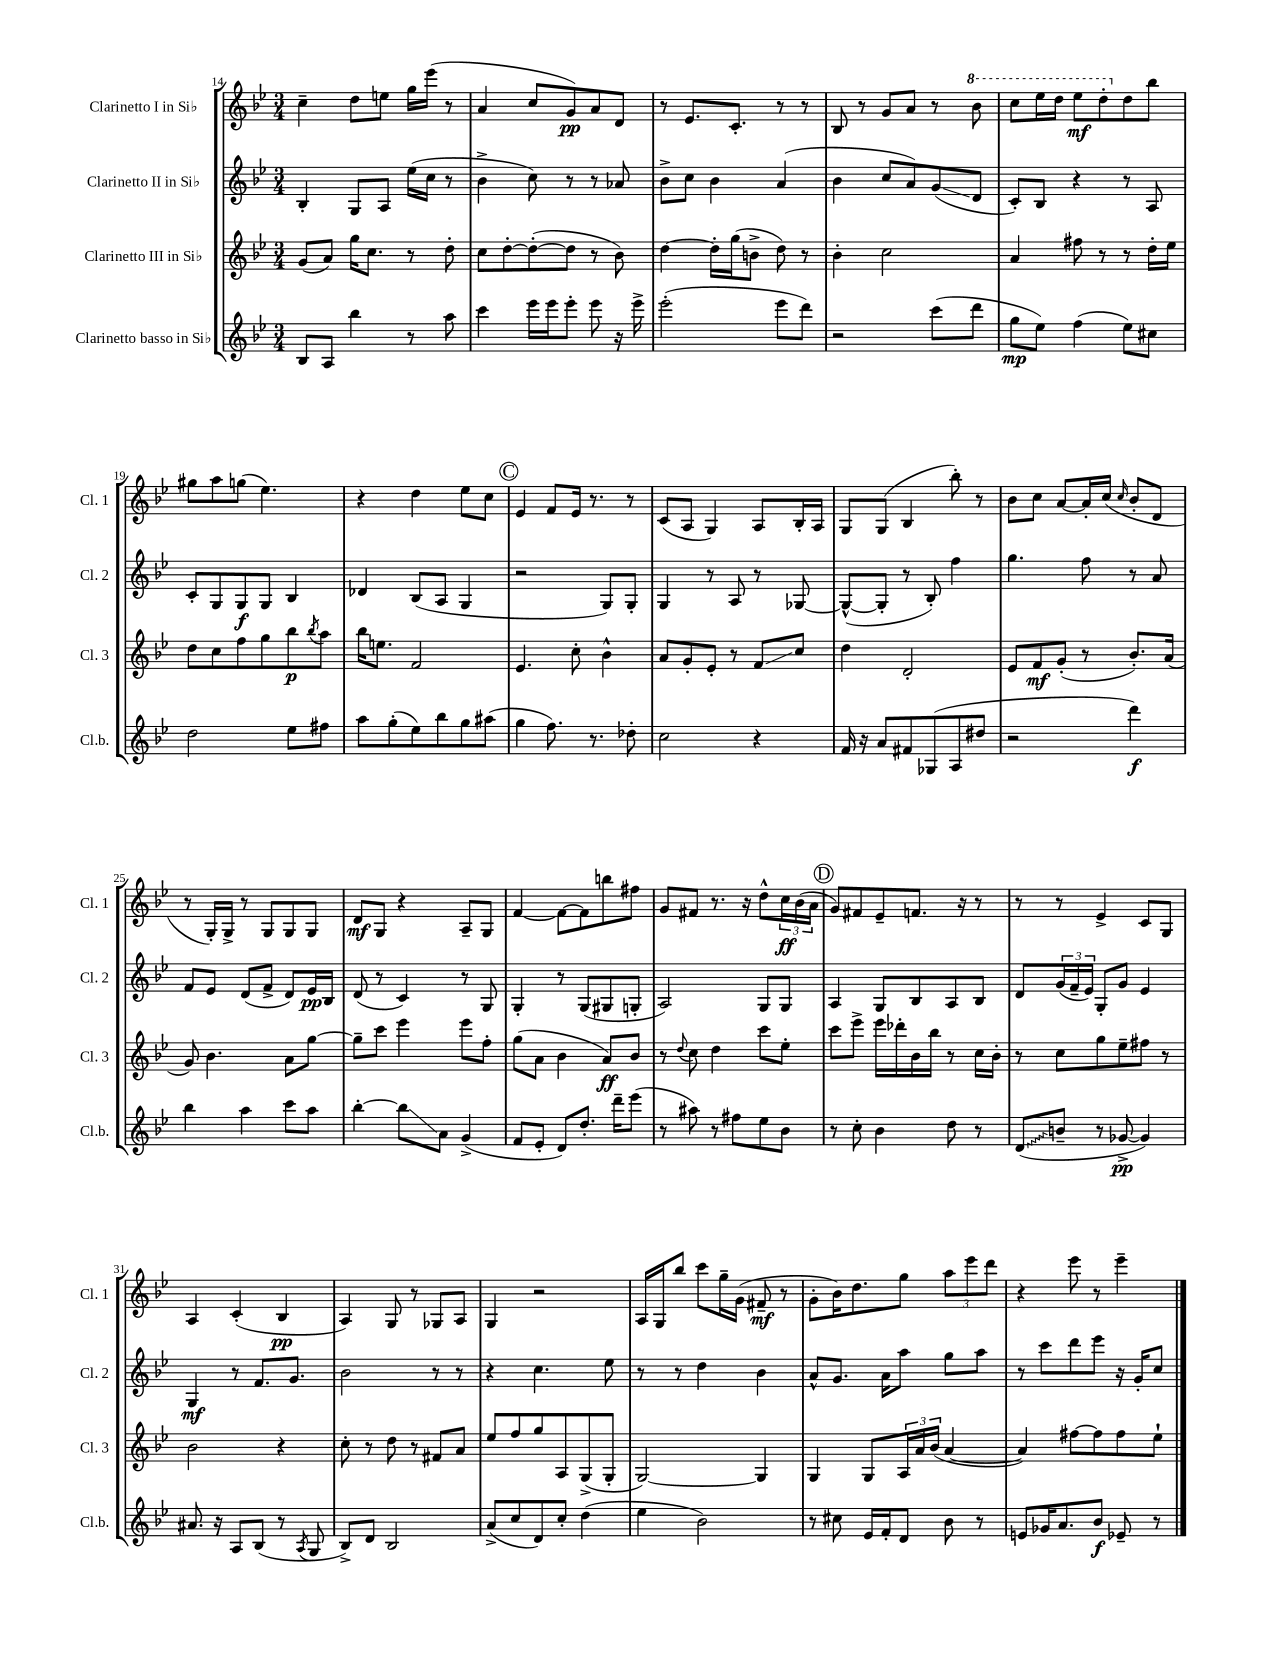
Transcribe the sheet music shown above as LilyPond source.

<<
\new StaffGroup <<
\new Staff = "s0" \with { instrumentName = "Clarinetto I in Sib" shortInstrumentName = "Cl. 1" } {
    \clef treble \key bes \major \numericTimeSignature \time 3/4
    c''4-- d''8 e''8 g''16 ees'''16( r8 |
    a'4 c''8 g'8\pp) a'8 d'8 |
    r8 ees'8. c'8.-. r8 r8 |
    bes8 r8 g'8 a'8 r8 \ottava #1 bes''8 |
    c'''8 ees'''16 d'''16 ees'''8\mf d'''8-. \ottava #0 d''8 bes''8 |
    gis''8 a''8 g''8( ees''4.) |
    r4 d''4 ees''8 c''8 |
    \mark \markup { \circle "C" } ees'4 f'8 ees'16 r8. r8 |
    c'8( a8 g4) a8 bes16-. a16 |
    g8 g8( bes4 bes''8-.) r8 |
    bes'8 c''8 a'8~ a'16-. c''16( \grace { c''16 } bes'8-. d'8 |
    r8 g16-.) g16-> r8 g8 g8 g8 |
    d'8\mf g8 r4 a8-- g8 |
    f'4~ f'8~ f'8 b''8 fis''8 |
    g'8 fis'8 r8. r16 d''8-^ \tuplet 3/2 { c''16\ff bes'16( a'16 } |
    \mark \markup { \circle "D" } g'8) fis'8 ees'8-- f'8. r16 r8 |
    r8 r8 ees'4-> c'8 g8 |
    a4 c'4-.( bes4\pp |
    a4) g8 r8 ges8 a8 |
    g4 r2 |
    a16 g16 bes''8 c'''8 g''16-- g'16( fis'8--\mf r8 |
    g'8-. bes'16) d''8. g''8 \tuplet 3/2 { a''8 ees'''8 d'''8 } |
    r4 ees'''8 r8 ees'''4-- \bar "|." |
}
\new Staff = "s1" \with { instrumentName = "Clarinetto II in Sib" shortInstrumentName = "Cl. 2" } {
    \clef treble \key bes \major \numericTimeSignature \time 3/4
    bes4-. g8 a8 ees''16( c''16 r8 |
    bes'4-> c''8) r8 r8 aes'8 |
    bes'8-> c''8 bes'4 a'4( |
    bes'4 c''8 a'8) g'8\glissando( d'8 |
    c'8-.) bes8 r4 r8 a8 |
    c'8-. g8 g8\f g8 bes4 |
    des'4 bes8( a8 g4 |
    \mark \markup { \circle "C" } r2 g8) g8-. |
    g4 r8 a8 r8 ges8~ |
    ges8~-^( ges8-. r8 bes8-.) f''4 |
    g''4. f''8 r8 a'8 |
    f'8 ees'8 d'8( f'8-> d'8) ees'16\pp bes16 |
    d'8( r8 c'4) r8 g8 |
    g4-. r8 g8( gis8 g8-. |
    a2) g8 g8 |
    \mark \markup { \circle "D" } a4 g8 bes8 a8 bes8 |
    d'8 \tuplet 3/2 { g'16( f'16-- ees'16) } g8-. g'8 ees'4 |
    g4\mf r8 f'8. g'8. |
    bes'2 r8 r8 |
    r4 c''4. ees''8 |
    r8 r8 d''4 bes'4 |
    a'8-^ g'8. a'16 a''8 g''8 a''8 |
    r8 c'''8 d'''8 ees'''8 r16 g'16-. c''8 \bar "|." |
}
\new Staff = "s2" \with { instrumentName = "Clarinetto III in Sib" shortInstrumentName = "Cl. 3" } {
    \clef treble \key bes \major \numericTimeSignature \time 3/4
    g'8( a'8) g''16 c''8. r8 d''8-. |
    c''8 d''8~-. d''8~-.( d''8 r8 bes'8) |
    d''4~ d''16-. g''16( b'8-> d''8) r8 |
    bes'4-. c''2 |
    a'4 fis''8 r8 r8 d''16-. ees''16 |
    d''8 c''8 f''8 g''8 bes''8\p \acciaccatura { bes''8 } a''8 |
    bes''16 e''8. f'2 |
    \mark \markup { \circle "C" } ees'4. c''8-. bes'4-^ |
    a'8 g'8-. ees'8-. r8 f'8\glissando c''8 |
    d''4 d'2-. |
    ees'8 f'8\mf g'8-.( r8 bes'8.-.) a'16( |
    g'8) bes'4. a'8 g''8~ |
    g''8-- c'''8 ees'''4 ees'''8 f''8-. |
    g''8( a'8 bes'4 a'8\ff) bes'8 |
    r8 \appoggiatura { d''8 } c''8 d''4 c'''8 ees''8-. |
    \mark \markup { \circle "D" } c'''8 ees'''8-> ees'''16 des'''16-. bes'16 bes''16 r8 c''16 bes'16-. |
    r8 c''8 g''8 ees''8-- fis''8 r8 |
    bes'2 r4 |
    c''8-. r8 d''8 r8 fis'8 a'8 |
    ees''8 f''8 g''8 a8 g8->( g8-. |
    g2~) g4 |
    g4 g8 \tuplet 3/2 { a16 a'16 bes'16( } a'4~ |
    a'4) fis''8~ fis''8 fis''8 ees''8-! \bar "|." |
}
\new Staff = "s3" \with { instrumentName = "Clarinetto basso in Sib" shortInstrumentName = "Cl.b." } {
    \clef treble \key bes \major \numericTimeSignature \time 3/4
    bes8 a8 bes''4 r8 a''8 |
    c'''4 ees'''16 ees'''16 ees'''8-. ees'''8 r16 ees'''16-> |
    ees'''2-.( ees'''8 d'''8) |
    r2 c'''8( d'''8 |
    g''8\mp ees''8) f''4( ees''8) cis''8 |
    d''2 ees''8 fis''8 |
    a''8 g''8-.( ees''8) bes''8 g''8 ais''8( |
    \mark \markup { \circle "C" } g''4 f''8.) r8. des''8-. |
    c''2 r4 |
    f'16 r16 a'8 fis'8 ges8( a8 dis''8 |
    r2 d'''4\f) |
    bes''4 a''4 c'''8 a''8 |
    bes''4~-. bes''8\glissando a'8 g'4->( |
    f'8 ees'8-. d'8) d''8.-. d'''16-- ees'''8( |
    r8 ais''8) r8 fis''8 ees''8 bes'8 |
    \mark \markup { \circle "D" } r8 c''8-. bes'4 d''8 r8 |
    \once \override Glissando.style = #'zigzag d'8\glissando( b'8-- r8 ges'8~->\pp ges'4) |
    ais'8. r16 a8 bes8( r8 \acciaccatura { a8 } g8 |
    bes8->) d'8 bes2 |
    a'8->( c''8 d'8) c''8-. d''4( |
    ees''4 bes'2) |
    r8 cis''8 ees'16 f'16-. d'8 bes'8 r8 |
    e'8 ges'16 a'8. bes'8\f ees'8-- r8 \bar "|." |
}
>>
>>
\layout { \context { \Score currentBarNumber = #14 } }
